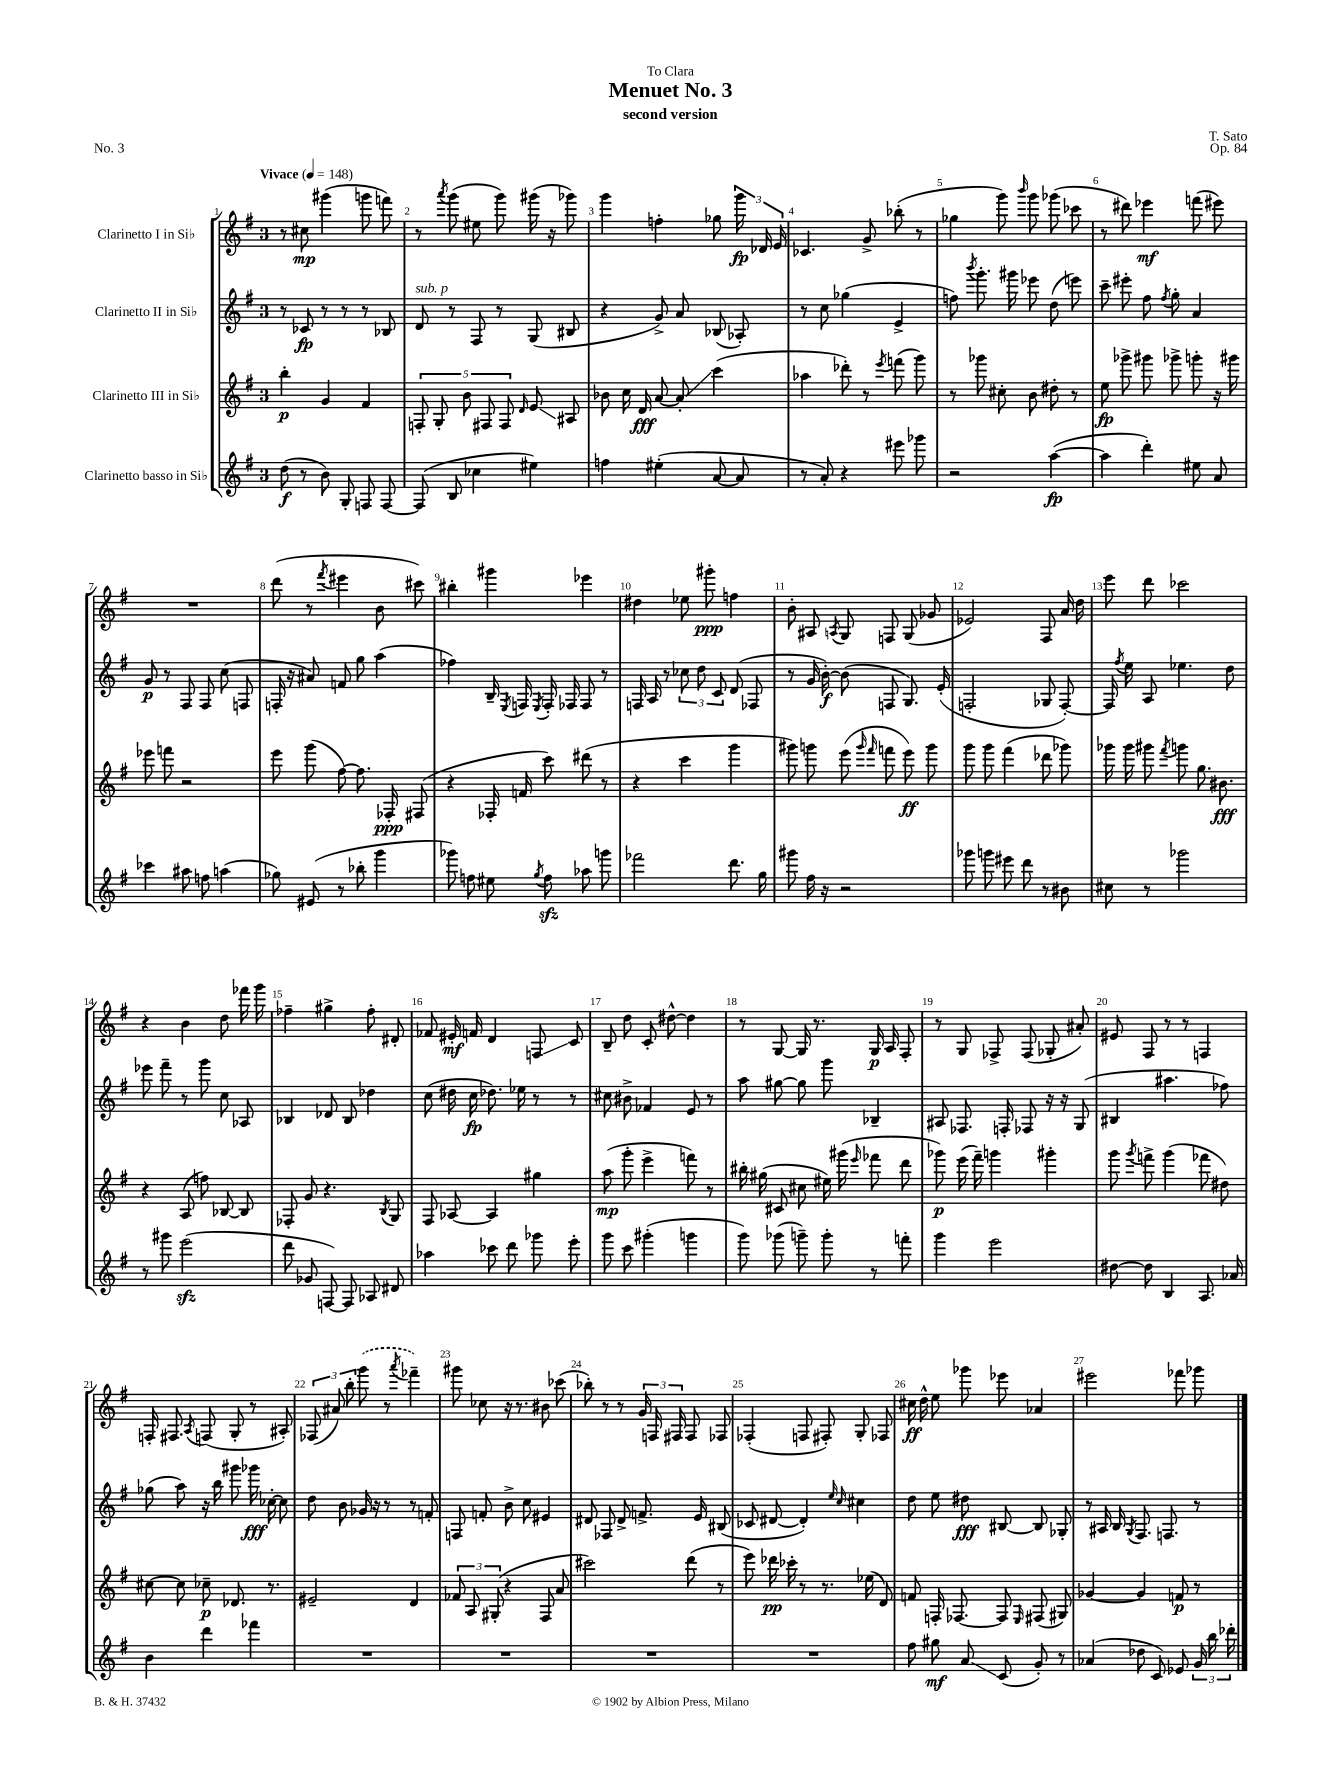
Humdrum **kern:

**kern	**kern	**kern	**kern
*staff4	*staff3	*staff2	*staff1
*clefG2	*clefG2	*clefG2	*clefG2
*k[f#]	*k[f#]	*k[f#]	*k[f#]
*M3/4	*M3/4	*M3/4	*M3/4
*MM148	*MM148	*MM148	*MM148
(8dd\	4bb'\	8r	8r
8r	.	8c-/	8cc#\
8b\)	4g/	8r	(4ggg#\
8G'/	.	8r	.
8F/	4f#/	8r	8ggg\
[8F/	.	8B-/	8fff\)
=	=	=	=
(8F/]	10F'/	8d/	8r
.	10G'/	.	.
.	.	.	8qaaa/
8B/	.	8r	(8ggg\
.	10b\	.	.
4cc-\	.	8F#/	8ee#\
.	10F#/	.	.
.	.	8r	8ggg\)
.	10F#/	.	.
.	16qqd/	.	.
4ee#\)	8e/	(8G/	(16ggg#\
.	.	.	16r
.	8A#/	8B#/	8ggg-\)
=	=	=	=
4ff\	8b-\	4r	4ggg\
.	16cc\	.	.
.	16d/	.	.
(4ee#'\	[8a/	8g^/)	4ff'\
.	8a'/]	8a/	.
[8a/	(4ccc\	(8B-/	8gg-\
8a/]	.	8A-'/)	24ggg\
.	.	.	24d-/
.	.	.	24e/
=	=	=	=
8r	4aa-\	8r	4.c-/
8a'/)	.	8cc\	.
4r	8ddd-'\)	(4gg-\	.
.	8r	.	8g^/
.	8qeee/	.	.
8eee#\	(8fff\	4e^/	(8bb-'\
8ggg-\	8ggg\)	.	8r
=	=	=	=
2r	8r	8ff\)	4gg-\
.	.	8qbbb/	.
.	8ggg-\	8.ggg'\	.
.	8cc#'\	.	8ggg\)
.	.	16ggg#\	.
.	.	.	16qqbbb/
.	8b\	8eee-\	8ggg\
([4aa\	8dd#'\	(8dd\	(8ggg-\
.	8r	8eee\)	8ccc-\
=	=	=	=
4aa\]	8ee\	8ccc~\	8r
.	8ggg-^\	8eee#'\	8ddd#\)
4ddd'\)	8ggg#\	8ff#\	4eee-\
.	.	8qff#/	.
.	8ggg-^\	8gg'\	.
8ee#\	8ggg'\	4a/	(8fff\
8a/	16r	.	8eee#\)
.	16ggg#\	.	.
=	=	=	=
4ccc-\	8eee-\	8g/	2.r
.	8fff\	8r	.
8aa#\	2r	8F#/	.
8ff\	.	8F#/	.
(4aa\	.	(8cc\	.
.	.	8F/	.
=	=	=	=
8gg-\)	8eee\	16F'/	(8ddd\
.	.	16r	.
(8e#/	(8ggg\	8a#/)	8r
.	.	.	8qfff#/
8r	[8ff#\)	8f/	4eee#\
8bb-'\	8.ff#\]	8gg\	.
4ggg\	.	(4aa\	8b\
.	16F-'/	.	.
.	(8F#/	.	8ccc#\)
=	=	=	=
8ggg-\)	4r	4ff-\)	4bb#'\
8ff\	.	.	.
8ee#\	16F-'/	16B~/	4ggg#\
.	.	8qE/	.
.	16f/	16F/	.
8qgg/	.	8qE/	.
8ff\	8ccc\)	16F'/	.
.	.	16F-/	.
8aa-\	(8ddd#\	8F-/	4eee-\
8ggg\	8r	8r	.
=	=	=	=
2fff-\	4r	16F/	4dd#\
.	.	16A/	.
.	.	8r	.
.	4ccc\	12cc-\	8ee-\
.	.	12dd\	.
.	.	.	8ggg#'\
.	.	12c/	.
8.ddd\	4ggg\	(8d/	4ff\
.	.	8F-/	.
16gg\	.	.	.
=	=	=	=
8ggg#\	8ggg#\)	8r	8b'\
16ff#\	8ggg\	16g/	8A#/
16r	.	[16b'\)	.
.	.	.	8qA/
2r	(8eee\	(8b\]	8G/
.	16qqggg/	.	.
.	16qqfff#/	.	.
.	8fff\	8F/	8F/
.	8eee\)	8.G/)	(8G/
.	8ggg\	.	8g-/
.	.	(16e'/	.
=	=	=	=
8ggg-\	8ggg\	2F'/	2e-/)
8ggg\	8ggg\	.	.
8eee#\	(4fff#\	.	.
8ddd\	.	.	.
8r	8ddd-\	8G-/	8F#/
8b#\	8ggg-\)	[8F'/)	16a/
.	.	.	16dd\
=	=	=	=
8cc#\	16ggg-\	16F/]	8eee\
.	.	8qff#/	.
.	16ggg-\	16ee\	.
8r	8ggg#\	8A/	8ddd\
.	8qfff#/	.	.
2ggg-\	8ggg\	4.ee-\	2ccc-\
.	8.gg\	.	.
.	8.b#\	.	.
.	.	8dd\	.
=	=	=	=
8r	4r	8eee-\	4r
8ggg#\	.	8fff#~\	.
(2eee\	(8A/	8r	4b\
.	8ff\)	8ggg\	.
.	[8B-/	8cc\	8dd\
.	8B-/]	8A-/	16fff-\
.	.	.	16ggg\
=	=	=	=
8ddd\	8F-'/	4B-/	4ff-~\
8g-/	8g/	.	.
[8F/)	4.r	8d-/	4gg#^\
8F/]	.	8B-/	.
8A-/	.	4dd-\	8ff-'\
.	8qB/	.	.
8d#/	8G/	.	8d#'/
=	=	=	=
4aa-\	8F#/	(8cc\	8f-/
.	[8A-/	16dd#\	16e#'/
.	.	16cc\	16f/
8ccc-\	4A-/]	8.dd-\)	4d/
8ddd\	.	.	.
.	.	16ee-\	.
8ggg-\	4gg#\	8r	8F/
8eee'\	.	8r	8c/
=	=	=	=
8ggg\	(8aa\	8cc#\	8B~/
8ccc\	8ggg'\	8b#^\	8dd\
(4ggg#'\	4eee^\	4f-/	8c'/
.	.	.	[8dd#^^\
4ggg\	8fff\)	8e/	4dd#\]
.	8r	8r	.
=	=	=	=
8ggg\)	16bb#'\	8aa\	8r
.	(16gg#\	.	.
(8ggg-\	8c#/	[8gg#\	[8G/
8ggg~\)	8cc#\	8gg#\]	16G/]
.	.	.	8.r
8ggg'\	16ee#\)	8ggg\	.
.	(16ggg#\	.	.
.	16qqeee/	.	.
8r	8fff-\	4B-~/	16G/
.	.	.	16A/
8fff'\	8ddd\	.	8F#'/
=	=	=	=
4ggg\	8ggg-\)	8A#/	8r
.	(16eee\	8.F-/	8G/
.	16fff#~\)	.	.
2eee\	4ggg\	.	8F-^/
.	.	16F'/	.
.	.	8F-/	(8F-/
.	4ggg#'\	16r	8G-'/
.	.	16r	.
.	.	(8G/	8a#'/)
=	=	=	=
[8dd#\	8ggg\	4B#/	8e#/
.	8qggg/	.	.
8dd#\]	8fff^\	.	8F#/
4B/	(4ggg\	4.aa#\	8r
.	.	.	8r
8.A/	8fff-\	.	4F/
.	8dd#\)	8ff-\)	.
16a-/	.	.	.
=	=	=	=
4b\	[8cc#\	(8gg-\	16F'/
.	.	.	8.F#/
.	8cc#\]	8aa\)	.
.	.	.	8qA/
4ddd\	8cc-~\	16r	(8F/
.	.	16bb\	.
.	8.d-/	8ggg#\	8G'/
4fff-\	.	16ggg-\	8r
.	8.r	[16cc-'\	.
.	.	8cc-\]	8A#'/)
=	=	=	=
2.r	2e#~/	8dd\	(12F-/
.	.	.	12a#/)
.	.	8b\	.
.	.	.	12bb'\
.	.	16g-/	(8ggg\
.	.	16r	.
.	.	8r	8r
.	.	.	8qaaa/
.	4d/	8r	4fff-~\)
.	.	8f'/	.
=	=	=	=
2.r	12f-/	8F/	8ggg#\
.	12A/	.	.
.	.	8f'/	8cc-\
.	(12G#'/	.	.
.	4r	8b^\	16r
.	.	.	8.r
.	.	8cc\	.
.	8F#/	4e#/	8b#\
.	8a/	.	(8ccc-\
=	=	=	=
2.r	2ccc#\)	8d#/	8bb-'\)
.	.	8F-/	8r
.	.	8d#^/	8r
.	.	8.f^/	24g/
.	.	.	24F/
.	.	.	24F#/
.	(8ddd\	.	8F#/
.	.	16e/	.
.	8r	(8B#/	8F-/
=	=	=	=
2.r	8eee\)	8c-/	(4F-'/
.	16ddd-\	[8d#/	.
.	16ccc-'\	.	.
.	8r	4d#'/])	8F/
.	8.r	.	8F#'/)
.	.	16qqee/	.
.	.	16qqcc/	.
.	.	4cc#\	8G'/
.	(16ee-\	.	.
.	8d/)	.	8F-/
=	=	=	=
8ff#\	8f/	8dd\	16cc#\
.	.	.	16dd^^\
8gg#\	16F'/	8ee\	8ee\
.	[8.F-/	.	.
8a/	.	8dd#\	8ggg-\
(8c/	8F-/]	[8B#/	8eee-\
.	16qqE/	.	.
8g'/)	(8F#/	8B#/]	4a-/
8r	8G#/)	8G-'/	.
=	=	=	=
(4a-/	[4g-/	8r	2eee#\
.	.	16A#/	.
.	.	16B/	.
.	.	8qG/	.
8dd-\	4g-/]	8.F#/	.
8c/)	.	.	.
.	.	8.F/	.
8e-/	8f/	.	8fff-\
24g/	8r	8r	8ggg-\
24bb\	.	.	.
24ddd-'\	.	.	.
==	==	==	==
*-	*-	*-	*-
